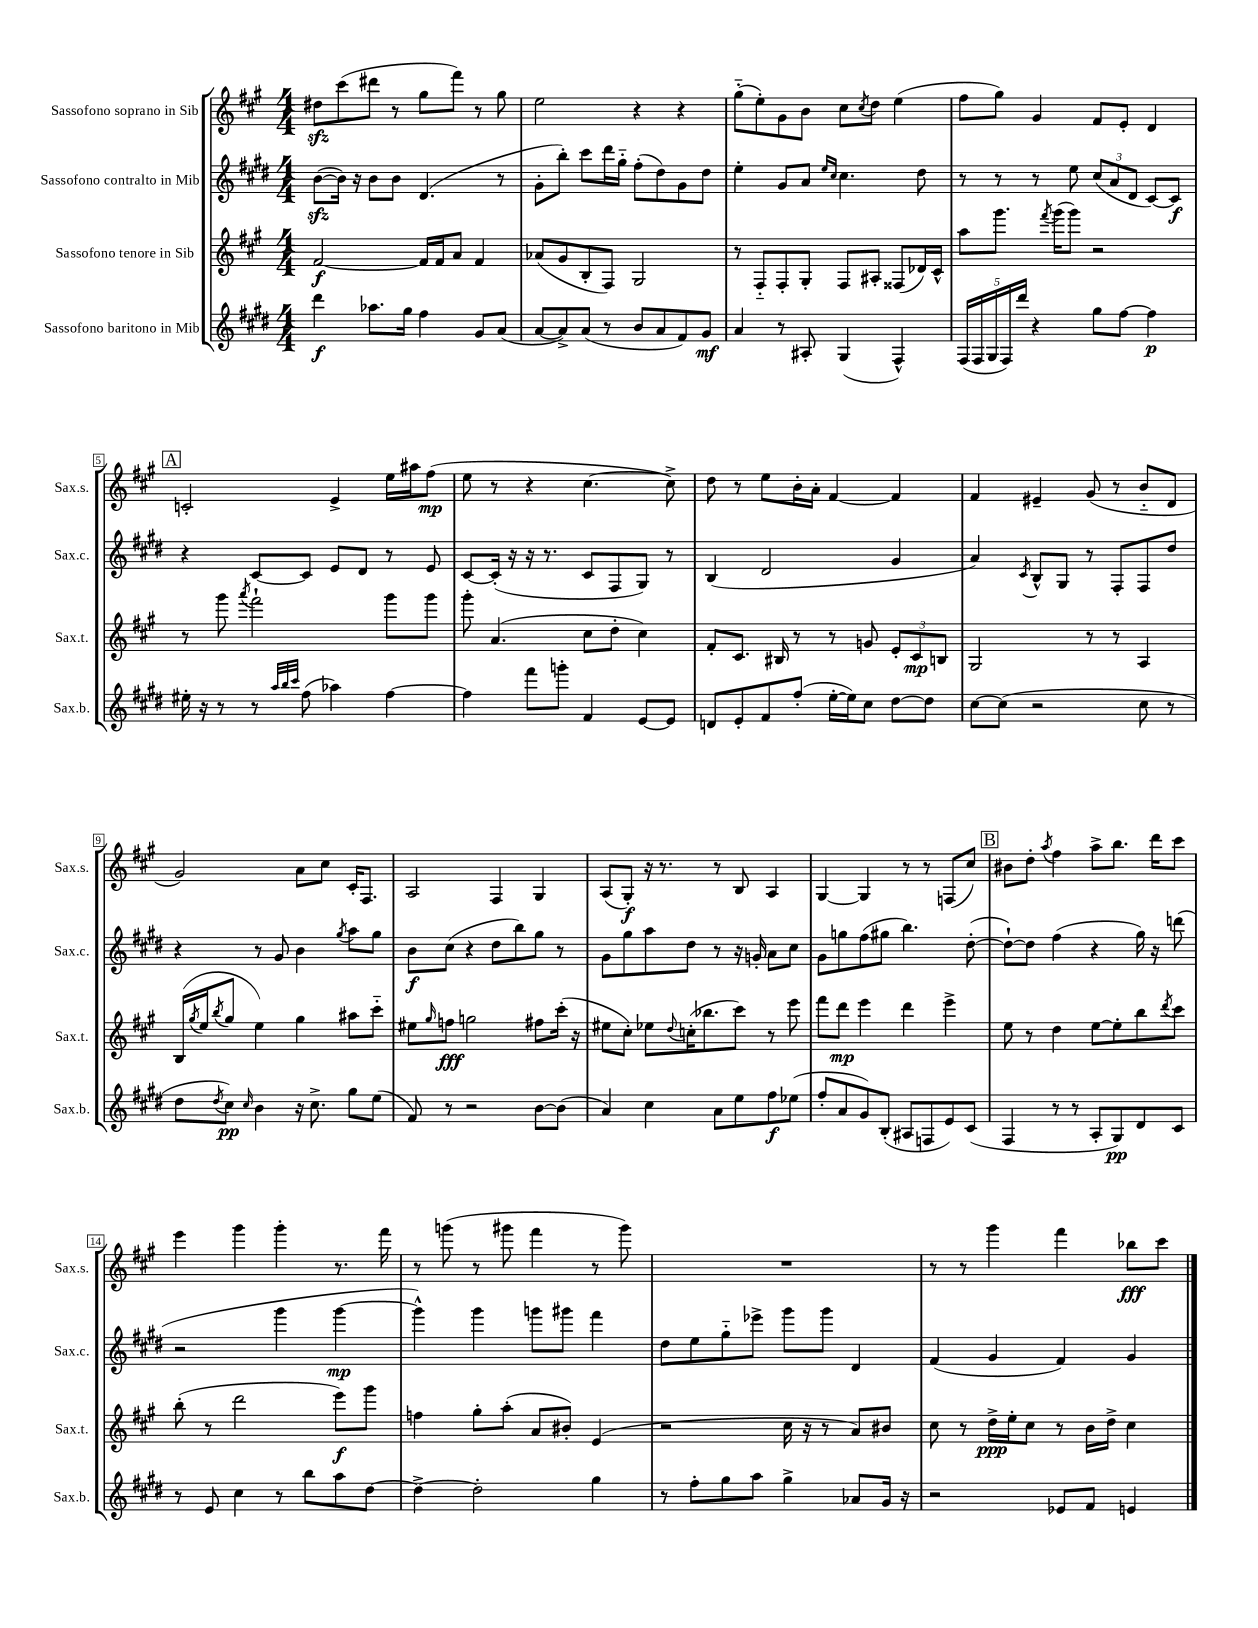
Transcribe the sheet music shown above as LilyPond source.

<<
\new StaffGroup <<
\new Staff = "s0" \with { instrumentName = "Sassofono soprano in Sib" shortInstrumentName = "Sax.s." } {
    \clef treble \key a \major \numericTimeSignature \time 4/4
    dis''8\sfz cis'''8( dis'''8 r8 gis''8 fis'''8) r8 gis''8 |
    e''2 r4 r4 |
    gis''8-_( e''8-.) gis'8 b'8 cis''8 \acciaccatura { cis''8 } d''8 e''4( |
    fis''8 gis''8) gis'4 fis'8 e'8-. d'4 |
    \mark \markup { \box "A" } c'2-. e'4-> e''16 ais''16 fis''8\mp( |
    e''8 r8 r4 cis''4.~ cis''8->) |
    d''8 r8 e''8 b'16-. a'16-. fis'4~ fis'4 |
    fis'4 eis'4-- gis'8( r8 b'8-_ d'8 |
    gis'2) a'8 cis''8 cis'16-. fis8. |
    a2 fis4 gis4 |
    a8( gis8-.\f) r16 r8. r8 b8 a4 |
    gis4~ gis4 r8 r8 f8( cis''8) |
    \mark \markup { \box "B" } bis'8 d''8-. \acciaccatura { a''8 } fis''4 a''8-> b''8. d'''16 cis'''8 |
    e'''4 gis'''4 gis'''4-. r8. fis'''16 |
    r8 g'''8( r8 gis'''8 fis'''4 r8 gis'''8) |
    R1 |
    r8 r8 gis'''4 fis'''4 bes''8\fff cis'''8 \bar "|." |
}
\new Staff = "s1" \with { instrumentName = "Sassofono contralto in Mib" shortInstrumentName = "Sax.c." } {
    \clef treble \key e \major \numericTimeSignature \time 4/4
    b'8~\sfz( b'16) r16 b'8 b'8 dis'4.( r8 |
    gis'8-. b''8-.) cis'''8 dis'''16 gis''16-_ fis''8-.( dis''8) gis'8 dis''8 |
    e''4-. gis'8 a'8 \grace { e''16 cis''16 } cis''4. dis''8 |
    r8 r8 r8 e''8 \tuplet 3/2 { cis''8( a'8 dis'8 } cis'8~) cis'8\f |
    \mark \markup { \box "A" } r4 cis'8~ cis'8 e'8 dis'8 r8 e'8 |
    cis'8~ cis'16-.( r16 r16 r8. cis'8 fis8 gis8) r8 |
    b4( dis'2 gis'4 |
    a'4) \acciaccatura { cis'8 } b8-^ gis8 r8 fis8-. fis8 dis''8 |
    r4 r8 gis'8 b'4 \acciaccatura { gis''8 } a''8 gis''8 |
    b'8\f cis''8( r4 dis''8 b''8) gis''8 r8 |
    gis'8 gis''8 a''8 dis''8 r8 r16 g'16-. a'8 cis''8 |
    gis'8 g''8 fis''8( gis''8 b''4.) dis''8~-.( |
    \mark \markup { \box "B" } dis''8~-!) dis''8 fis''4( r4 gis''16) r16 d'''8( |
    r2 gis'''4 gis'''4~\mp |
    gis'''4-^) gis'''4 g'''8 gis'''8 fis'''4 |
    dis''8 e''8 gis''8-_ ees'''8-> gis'''8 gis'''8 dis'4 |
    fis'4( gis'4 fis'4) gis'4 \bar "|." |
}
\new Staff = "s2" \with { instrumentName = "Sassofono tenore in Sib" shortInstrumentName = "Sax.t." } {
    \clef treble \key a \major \numericTimeSignature \time 4/4
    fis'2~\f fis'16 fis'16 a'8 fis'4 |
    aes'8( gis'8 b8-. fis8) gis2 |
    r8 fis8-_ fis8-. gis8-. fis8 ais8-. fisis8( des'16) cis'16-^ |
    a''8 gis'''8. \acciaccatura { fis'''8 } gis'''16( gis'''8) r2 |
    \mark \markup { \box "A" } r8 gis'''8 \acciaccatura { a'''8 } fis'''2-! gis'''8 gis'''8 |
    gis'''8-. a'4.( cis''8 d''8-. cis''4) |
    fis'8-. cis'8. bis16 r8 r8 g'8 \tuplet 3/2 { e'8-. cis'8\mp b8 } |
    gis2 r8 r8 a4 |
    b16( \acciaccatura { gis''8 } e''16 \acciaccatura { b''8 } gis''8 e''4) gis''4 ais''8 cis'''8-_ |
    eis''8 \grace { gis''16 } f''8\fff g''2 fis''8 cis'''16-.( r16 |
    eis''8 cis''8-.) ees''8 \appoggiatura { d''8 } c''16-.( bes''8. cis'''8) r8 e'''8 |
    fis'''8 d'''8\mp e'''4 d'''4 e'''4-> |
    \mark \markup { \box "B" } e''8 r8 d''4 e''8~ e''8-. b''8 \acciaccatura { d'''8 } cis'''8 |
    b''8-.( r8 d'''2 e'''8\f) gis'''8 |
    f''4 gis''8-. a''8-.( a'8 bis'8-.) e'4( |
    r2 cis''16 r16 r8 a'8) bis'8 |
    cis''8 r8 d''16->\ppp e''16-. cis''8 r8 b'16 d''16-> cis''4 \bar "|." |
}
\new Staff = "s3" \with { instrumentName = "Sassofono baritono in Mib" shortInstrumentName = "Sax.b." } {
    \clef treble \key e \major \numericTimeSignature \time 4/4
    dis'''4\f aes''8. gis''16 fis''4 gis'8 a'8( |
    a'8~ a'8->) a'8( r8 b'8 a'8 fis'8) gis'8\mf |
    a'4 r8 ais8-. gis4( fis4-^) |
    \tuplet 5/4 { fis16( fis16 gis16 fis16) dis'''16 } r4 gis''8 fis''8~ fis''4\p |
    \mark \markup { \box "A" } eis''16-. r16 r8 r8 \grace { a''32 b''32 cis'''32 } fis''8( aes''4) fis''4~ |
    fis''4 fis'''8 g'''8-. fis'4 e'8~ e'8 |
    d'8 e'8-. fis'8 fis''8-.( e''16~-. e''16) cis''8 dis''8~ dis''8 |
    cis''8~ cis''8( r2 cis''8 r8 |
    dis''8 \acciaccatura { dis''8 } cis''8\pp) \grace { cis''16 } b'4 r16 cis''8.-> gis''8 e''8( |
    fis'8) r8 r2 b'8~ b'8( |
    a'4) cis''4 a'8 e''8 fis''8\f ees''8( |
    fis''8-. a'8 gis'8) b8-.( ais8 f8 e'8) cis'8( |
    \mark \markup { \box "B" } fis4 r8 r8 a8-. gis8\pp) dis'8 cis'8 |
    r8 e'8 cis''4 r8 b''8 a''8 dis''8~ |
    dis''4~-> dis''2-. gis''4 |
    r8 fis''8-. gis''8 a''8 gis''4-> aes'8 gis'16 r16 |
    r2 ees'8 fis'8 e'4 \bar "|." |
}
>>
>>
\layout { \context { \Score \override BarNumber.stencil = #(make-stencil-boxer 0.1 0.3 ly:text-interface::print) } }
